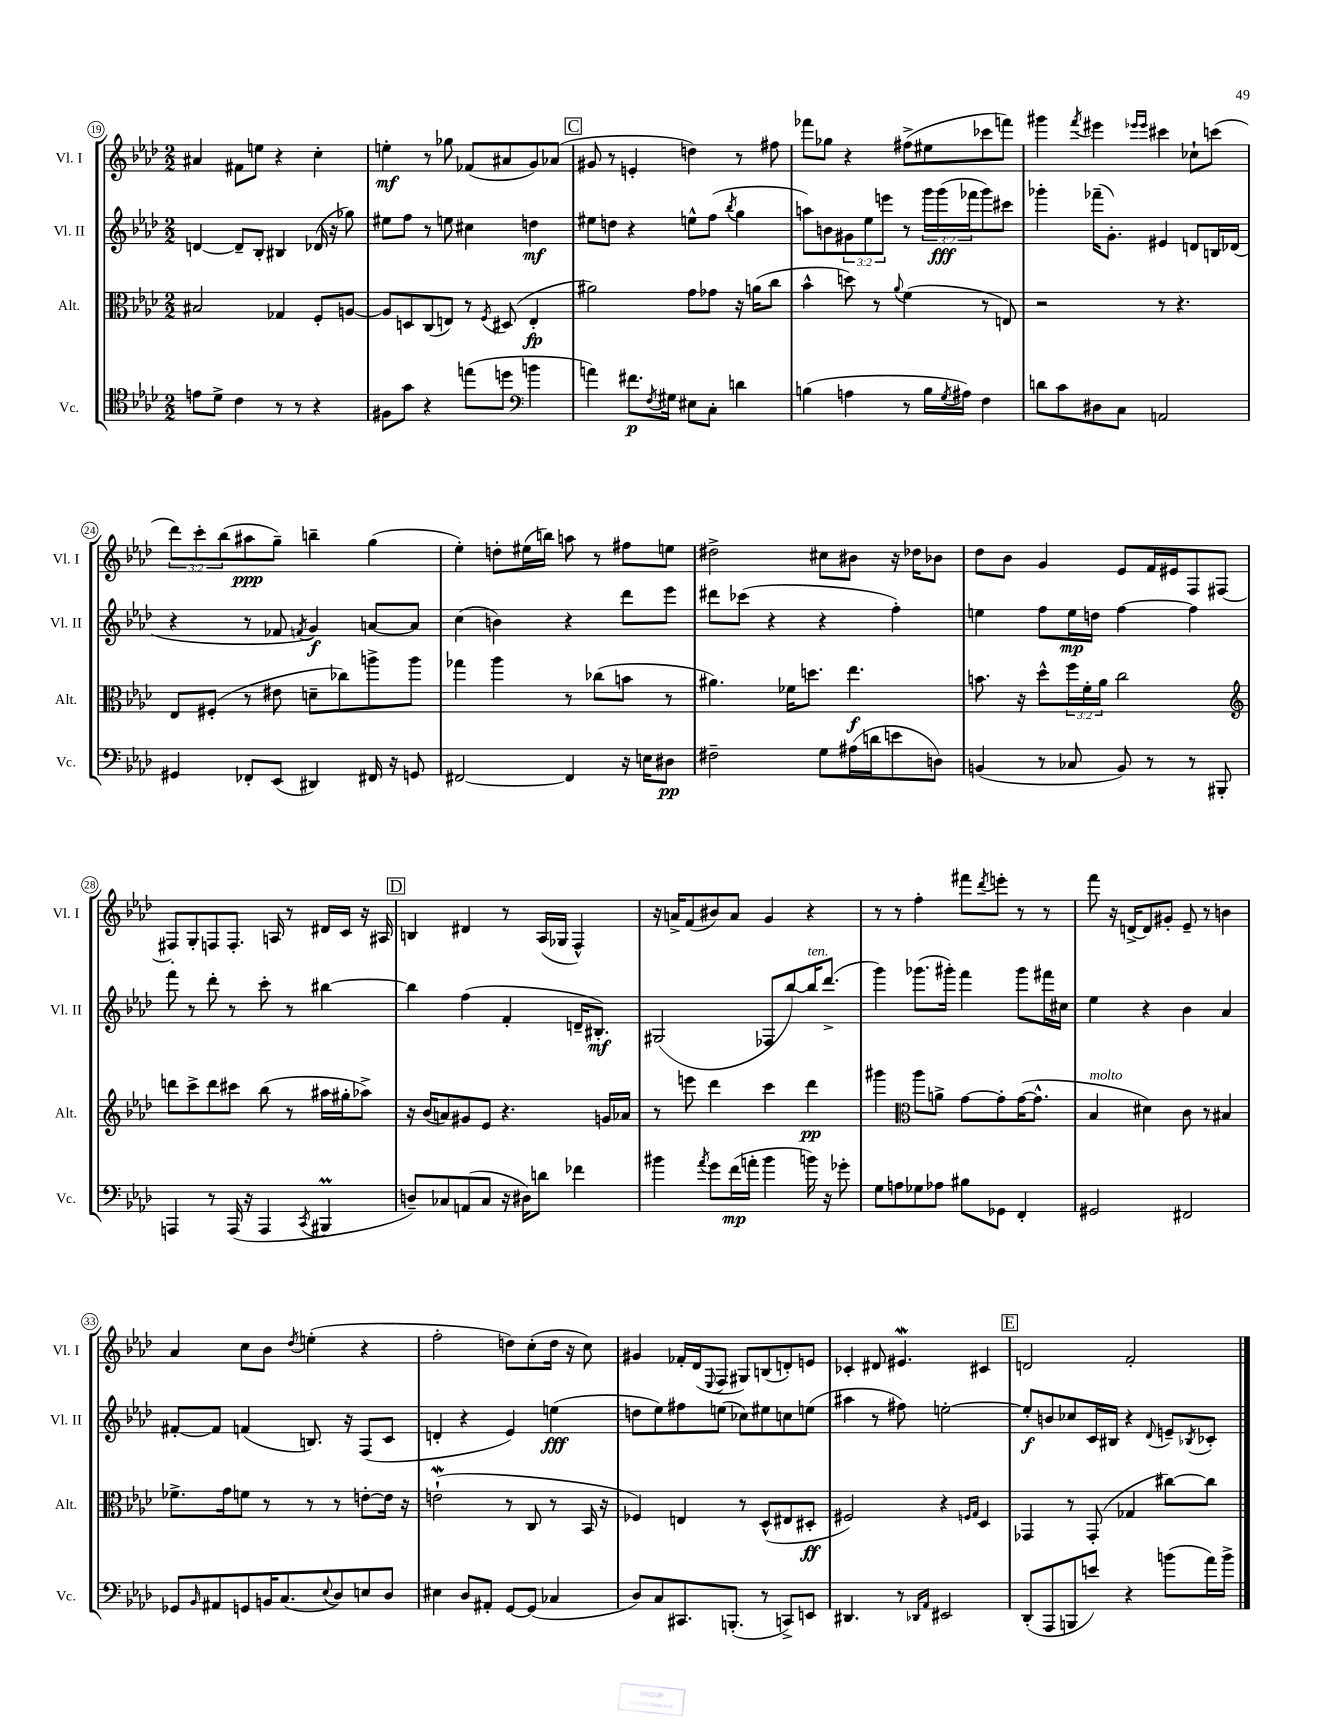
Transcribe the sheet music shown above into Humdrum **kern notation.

**kern	**kern	**kern	**kern
*staff4	*staff3	*staff2	*staff1
*clefC4	*clefC3	*clefG2	*clefG2
*k[b-e-a-d-]	*k[b-e-a-d-]	*k[b-e-a-d-]	*k[b-e-a-d-]
*M2/2	*M2/2	*M2/2	*M2/2
8e\L	2B#/	[4d/	4a#/
8d-^\J	.	.	.
4c\	.	8d~/]L	8f#\L
.	.	8B-'/J	8ee\J
8r	4G-/	4B#/	4r
8r	.	.	.
4r	8F'/L	(16d-/	4cc'\
.	.	16r	.
.	[8A/J	8gg-\)	.
=	=	=	=
8F#\L	8A/]L	8ee#\L	4ee'\
8g\J	8D/	8ff\J	.
4r	(8C/	8r	8r
.	8E/J)	8ee\	8gg-\
(8ee\L	8r	4cc#\	(8f-/L
.	8qF/	.	.
8dd\J	(8D#/	.	8a#/
*clefF4	*	*	*
4b\	4E'/	4dd\	8g/)
.	.	.	(8a-/J
=	=	=	=
4a\)	2a#\)	8ee#\L	8g#/
.	.	8dd\J	8r
8.f#\L	.	4r	4e'/
8qF/	.	.	.
16G#\Jk	.	.	.
8E#\L	8g\L	8ee^^\L	4dd\)
8C'\J	8g-\J	(8ff\J	.
.	.	8qbb-/	.
4d\	16r	4gg\	8r
.	(16a\LK	.	.
.	8cc\J	.	8ff#\
=	=	=	=
(4B\	4b-^^\	8aa\L)	8fff-\L
.	.	8b\	8gg-\J
4A\	8dd\)	12g#\	4r
.	.	12ee-\	.
.	8r	.	.
.	.	12eee\J	.
.	8qqa-/	.	.
8r	(4f\	8r	(8ff#^\L
16B\LL	.	24ggg\LL	8ee#\
.	.	(24ggg\	.
8qG/	.	.	.
16A#\JJ)	.	.	.
.	.	24fff-\J	.
4F\	8r	8ggg\)	8ccc-\
.	8E/)	8ccc#\J	8fff\J)
=	=	=	=
8d\L	2r	4ggg-'\	4ggg#\
8c\	.	.	.
.	.	.	8qfff/
8D#\	.	(16fff-~\LK	4eee#\
.	.	8.g'\J)	.
8C\J	.	.	.
.	.	.	16qqeee-/LL
.	.	.	16qqeee-/JJ
2AA/	8r	4e#/	4ccc#\
.	4.r	.	.
.	.	8d/L	8cc-`\L
.	.	16B/L	(8ccc\J
.	.	(16d-/JJ	.
=	=	=	=
4GG#/	8E-/L	4r	12ddd-\L)
.	.	.	12ccc'\
.	(8F#'/J	.	.
.	.	.	(12bb-\
8FF-'/L	8r	8r	8aa#\
(8EE-/J	8e#\	8f-/	8gg~\J)
.	.	8qf/	.
4DD#/)	8d~\L	4g/)	4bb~\
.	8cc-\)	.	.
16FF#/	8aa^\	[8a/L	(4gg\
16r	.	.	.
8GG/	8aa\J	8a/]J	.
=	=	=	=
[2FF#/	4gg-\	(4cc\	4ee-'\)
.	4aa-\	4b\)	8dd'\L
.	.	.	(16ee#\L
.	.	.	16bb\JJ)
4FF#/]	8r	4r	8aa\
.	(8cc-\L	.	8r
16r	8b\J	8ddd-\L	8ff#\L
16E\LK	.	.	.
8D#\J	8r	8eee-\J	8ee\J
=	=	=	=
2F#~\	4.a#\)	8ddd#\L	2dd#^\
.	.	(8ccc-\J	.
.	.	4r	.
.	16f-\LK	.	.
.	8.dd\J	.	.
8G\L	.	4r	8cc#\L
(16A#\L	4.ee-\	.	8b#\J
16d\J	.	.	.
8e\	.	4ff'\)	16r
.	.	.	16dd-\LK
8D\J)	.	.	8b-\J
=	=	=	=
(4BB/	8.b\	4ee\	8dd-\L
.	.	.	8b-\J
.	16r	.	.
8r	8dd-^^\L	8ff\L	4g/
8C-/	24ff\L	16ee\L	.
.	24f'\	.	.
.	.	16dd\JJ	.
.	24a-\JJ	.	.
8BB/)	2cc\	[4ff\	8e-/L
8r	.	.	16f/L
.	.	.	16e#/J
8r	.	4ff\]	8F/
8BBB#'/	.	.	[8F#/J
=	=	=	=
*	*clefG2	*	*
4AAA/	8ddd\L	8fff\	8F#'/]L
.	8ccc^\	8r	8G'/
8r	8ddd\	8ddd-'\	8F/
(16AAA/	8ccc#\J	8r	8.F'/J
16r	.	.	.
4AAA/	(8bb-\	8ccc'\	.
.	.	.	16A/
.	8r	8r	8r
8qCC/	.	.	.
4BBB#/	16aa#\LL	[4bb#\	16d#/LL
.	16gg#'\J	.	16c/JJ
.	8aa-^\J)	.	16r
.	.	.	16A#/
=	=	=	=
8D~/L)	16r	4bb#\]	4B/
.	(16b-/LK	.	.
8C-/	8a/)	.	.
(8AA/	8g#/	(4ff\	4d#/
8C-/J	8e-/J	.	.
16r	4.r	4f'/	8r
16D#\LK)	.	.	.
8d\J	.	.	(16A-/LL
.	.	.	16G-/JJ
4f-\	.	16d~/LK	4F^^/)
.	.	8.B#'/J)	.
.	16g/LL	.	.
.	16a-/JJ	.	.
=	=	=	=
4b#\	8r	(2G#/	16r
.	.	.	16a^/LK
.	8eee\	.	(8f/
8qa-/	.	.	.
8g\L	4ddd-\	.	8b#/)
(16f\L	.	.	8a/J
16a'\JJ	.	.	.
4b#\	4ccc\	8F-/L	4g/
.	.	[8bb-/)	.
16b\)	4ddd-\	16bb-/]K	4r
16r	.	(8.ddd-^/J	.
8g-'\	.	.	.
=	=	=	=
8G\L	4ggg#\	4ggg\)	8r
8A\	.	.	8r
*	*clefC3	*	*
8G-\	8aa-\L	(8.ggg-\L	4ff'\
8A-\J	8a^\J	.	.
.	.	16ggg#'\Jk)	.
8B#\L	[8g\L	4fff\	8fff#\L
.	.	.	8qddd-/
8GG-\J	8g'\]	.	8eee'\J
4FF'/	([16g\K	8ggg#\L	8r
.	8.g^^\]J	.	.
.	.	16fff#\L	8r
.	.	16cc#\JJ	.
=	=	=	=
2GG#/	4B-/	4ee-\	8fff\
.	.	.	16r
.	.	.	[16d^/LK
.	4d#\)	4r	8d/]
.	.	.	8g#'/J
2FF#/	8c\	4b-\	8e-~/
.	8r	.	8r
.	4B#/	4a-/	4b\
=	=	=	=
8GG-/L	8.f-^\L	[8f#'/L	4a-/
16qqBB-/	.	.	.
8AA#/	.	8f#/]J	.
.	16g\k	.	.
8GG/	8f\J	(4f/	8cc\L
16BB/K	8r	.	8b-\J
(8.C/	.	.	.
.	.	.	8qdd-/
.	8r	8.B/)	(4ee'\
8qqE-/	.	.	.
8D-/)	8r	.	.
.	.	16r	.
8E/	[8e'\L	(8F/L	4r
8D-/J	16e\]Jk	8c/J	.
.	16r	.	.
=	=	=	=
4E#\	(2e`\	4d'/	2ff'\
8D-/L	.	4r	.
8AA#'/J	.	.	.
[8GG/L	8r	4e-/)	8dd\L)
(8GG/]J	8C/	.	(8cc'\
4C-/	8r	(4ee\	16dd\Jk
.	.	.	16r
.	16BB-/	.	8cc\)
.	16r	.	.
=	=	=	=
8D-/L)	4F-/)	8dd\L	4g#/
8C/	.	8ee-\)	.
8.CC#/	4E/	8ff#\	16f-'/LL
.	.	.	(16d-/J
.	.	.	8qqE-/
.	.	(8ee\J	8F/J
(8.BBB'/J	.	.	.
.	8r	8cc-\L)	8G#/L)
8r	(8D-^^/L	8ee#\	(8B/
8CC^/L)	8E#/	8cc\	8d'/)
8EE/J	8D#'/J	(8ee\J	8e/J
=	=	=	=
4.DD#/	2F#/)	4aa#\	4c-'/
.	.	8r	8d#/
8r	.	8ff#\)	4.e#/
16qqDD-/LL	.	.	.
16qqAA-/JJ	.	.	.
2EE#/	4r	[2ee'\	.
.	16qqF/LL	.	.
.	16qqG/JJ	.	.
.	4D-/	.	4c#/
=	=	=	=
(8DD-'/L	4GG-/	8ee'/]L	2d/
8AAA-/	.	8b/	.
8BBB/	8r	8cc-/	.
8e/J)	(8GG-'/	16c/L	.
.	.	16B#/JJ	.
4r	4G-/	4r	2f'/
.	.	8qqd-/	.
(8b\L	[8cc#\L)	8e~/L	.
.	.	8qB-/	.
16a-\L)	8cc#\]J	8c-'/J	.
16b^\JJ	.	.	.
==	==	==	==
*-	*-	*-	*-
